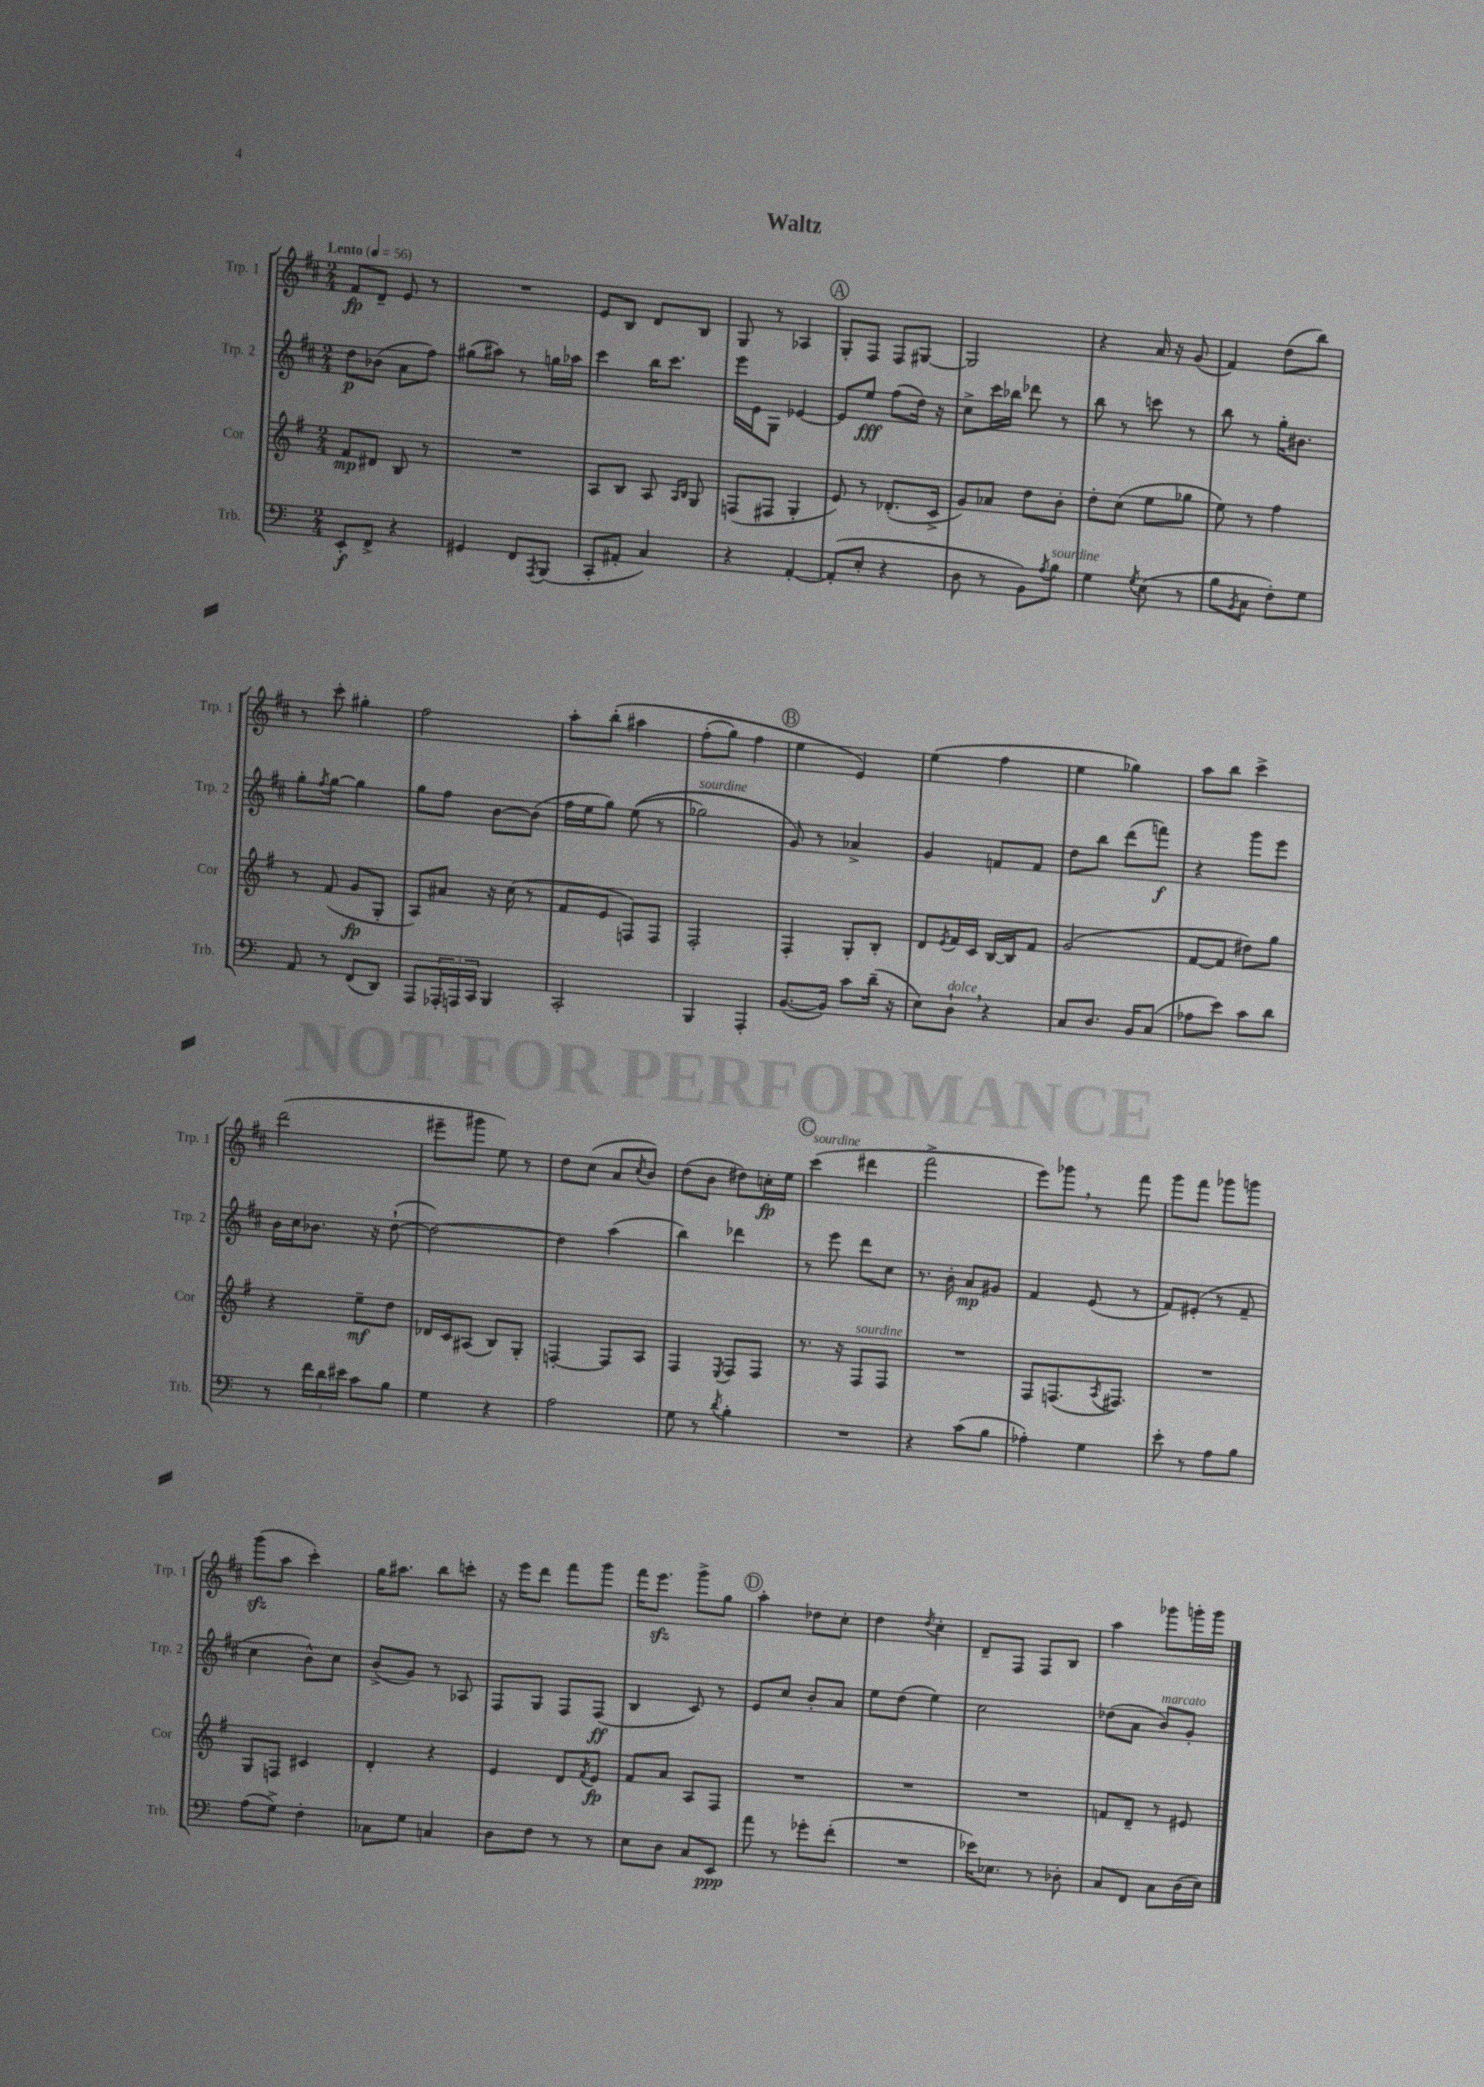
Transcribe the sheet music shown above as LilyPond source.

\header { title = "Waltz" }
<<
\new StaffGroup <<
\new Staff = "s0" \with { instrumentName = "Trp. 1" shortInstrumentName = "Trp. 1" } {
    \clef treble \key d \major \numericTimeSignature \time 2/4 \tempo "Lento" 4 = 56
    fis'8\fp d'8-- e'8 r8 |
    R2 |
    e'8 b8 d'8 b8 |
    g8 r8 aes4 |
    \mark \markup { \circle "A" } g8-. fis8 fis8 gis8~ |
    gis2 |
    r4 a'16 r16 g'8( |
    fis'4) d''8( b''8) |
    r8 cis'''8-. gis''4-. |
    fis''2 |
    a''8-. b''8-.\( ais''4 |
    fis''8-.( g''8) fis''4 |
    \mark \markup { \circle "B" } e''4 e'4\) |
    e''4( fis''4 |
    e''4 ges''4) |
    a''8 b''8 cis'''4-> |
    d'''2( |
    eis'''8-- gis'''8 e''8) r8 |
    d''8 cis''8( a'8 \acciaccatura { cis''8 } b'8) |
    d''8( b'8 dis''8) c''16-.\fp e''16 |
    \mark \markup { \circle "C" } cis'''4^\markup { \italic "sourdine" }( dis'''4 |
    fis'''2-> |
    e'''8) ges'''8 \breathe r8 fis'''8 |
    g'''8 fis'''8 ges'''8 g'''8 |
    g'''8\sfz( a''8 cis'''4-.) |
    g''16 ais''8. b''8 c'''8-. |
    r16 e'''16 d'''8 fis'''8 g'''8 |
    fis'''16 e'''8.\sfz g'''8-> g''8 |
    \mark \markup { \circle "D" } a''4-. des''8 cis''8-. |
    d''4 \acciaccatura { d''8 } cis''4-. |
    d'8-- fis8 fis8 b8 |
    a''4 ges'''8 g'''16-. g'''16 \bar "|." |
}
\new Staff = "s1" \with { instrumentName = "Trp. 2" shortInstrumentName = "Trp. 2" } {
    \clef treble \key d \major \numericTimeSignature \time 2/4
    d''8\p bes'8( a'8 fis''8) |
    gis''8( ais''8) r8 g''16 aes''16 |
    cis'''4 b''16 cis'''8. |
    e'''16 e'16 g8 ees'4~ |
    \mark \markup { \circle "A" } ees'8 e''8\fff fis''8( d''16) r16 |
    cis''8-> cis'''16 bes''16 des'''8 r8 |
    b''8 r8 c'''8 r8 |
    b''8 r8 g''16-. bis'8. |
    g''8-. \acciaccatura { fis''8 } g''8~ g''4 |
    g''8 fis''8 b'8~ b'8( |
    fis''16 e''16 g''8) e''8(\( r8 |
    ges''2^\markup { \italic "sourdine" }) |
    \mark \markup { \circle "B" } g'8\) r8 aes'4-> |
    g'4 f'8 f'8 |
    d''8 b''8 d'''8( f'''8\f) |
    r4 g'''8 e'''8 |
    b'16 cis''16 bes'8. r16 d''8~-!( |
    d''2~) |
    d''4 a''4( |
    b''4) des'''4 |
    \mark \markup { \circle "C" } r8 e'''8 d'''8 cis''8 |
    r8. b'16-. a'8\mp gis'8 |
    fis'4 e'8( r8 |
    fis'8) eis'8-.( r8 fis'8-- |
    cis''4 b'8-^) cis''8 |
    b'8->( g'8) r8 aes8 |
    fis8 g8 fis8 fis8\ff( |
    b4 cis'8) r8 |
    \mark \markup { \circle "D" } e'8 cis''8 b'8-. a'8 |
    e''8 d''8( e''4) |
    cis''2 |
    des''8( a'8 b'8^\markup { \italic "marcato" }) g'8-. \bar "|." |
}
\new Staff = "s2" \with { instrumentName = "Cor" shortInstrumentName = "Cor" } {
    \clef treble \key g \major \numericTimeSignature \time 2/4
    fis'8\mp dis'8 b8 r8 |
    R2 |
    a8 b8 a8 \grace { a16 b16 } g8 |
    f8( fis8 g4-. |
    \mark \markup { \circle "A" } e'8) r8 des'8.-.( c'16-> |
    g'8) aes'8 d''8 b'8-. |
    d''8-. c''8( e''8 ges''8 |
    e''8) r8 fis''4 |
    r8 fis'8( g'8\fp g8-. |
    a8) ais'8 r16 c''16( r8 |
    fis'8 e'8 f8) f8 |
    fis2-. |
    \mark \markup { \circle "B" } fis4-. g8-. b8-. |
    d'8 \acciaccatura { e'8 } fis'16 c'16 b16~ b16 fis'8 |
    g'2( |
    fis'8~ fis'8 dis''8) g''8 |
    r4 e''8--\mf d''8 |
    des'16 c'16 ais8( b8) g8-. |
    f4~-. f8 a8 |
    fis4 \acciaccatura { e8 } fis8 fis8 |
    \mark \markup { \circle "C" } r8. r16 fis8^\markup { \italic "sourdine" } fis8 |
    R2 |
    fis8 f8.( \acciaccatura { a8 } fis8.) |
    R2 |
    g8 f8 cis'4 |
    d'4-. r4 |
    e'4 d'8 \acciaccatura { fis'8 } e'8\fp |
    fis'8 a'8 a8 fis8 |
    \mark \markup { \circle "D" } R2 |
    R2 |
    R2 |
    f'8 d'8-- r8 eis'8 \bar "|." |
}
\new Staff = "s3" \with { instrumentName = "Trb." shortInstrumentName = "Trb." } {
    \clef bass \key c \major \numericTimeSignature \time 2/4
    e,8-.\f f,8-> r4 |
    gis,4 f,8 \acciaccatura { a,,8 } b,,8( |
    c,8-. ais,8-. c4) |
    r4 a,4~-. |
    \mark \markup { \circle "A" } a,8-.( e8-. r4 |
    d8 r8 b,8) \acciaccatura { a8 } b8^\markup { \italic "sourdine" } |
    g4 \acciaccatura { g8 } e8( r8 |
    b8 \acciaccatura { b,8 } c8 f8-.) g8 |
    a,8 r8 f,8( d,8) |
    a,,8 \tuplet 3/2 { aes,,16-. a,,16 c,16 } b,,4 |
    c,2-. |
    b,,4 a,,4-. |
    \mark \markup { \circle "B" } b,8.~( b,16) c'8 d'16--( r16 |
    e8) d8-!^\markup { \italic "dolce" } \breathe r4 |
    c8 d8. b,16 c8( |
    aes8 e'8) c'8 d'8 |
    r8 \tuplet 3/2 { f'16 d'16 eis'16 } c'8 b8 |
    g4 r4 |
    a2 |
    g8 r8 \acciaccatura { d'8 } b4-. |
    \mark \markup { \circle "C" } R2 |
    r4 c'8( b8 |
    aes4-.) g4 |
    e'8-. r8 a8 b8 |
    a8( g8->) f4-. |
    ces8 g8 c4 |
    d8 f8 r8 r8 |
    e8 d8 c8 e,8\ppp |
    \mark \markup { \circle "D" } a'8 r8 ges'8-. f'8-.( |
    R2 |
    ees'16) ees8. r8 des8-. |
    c8 f,8 c8 d16( e16) \bar "|." |
}
>>
>>
\layout { \context { \Score \remove "Bar_number_engraver" } }
